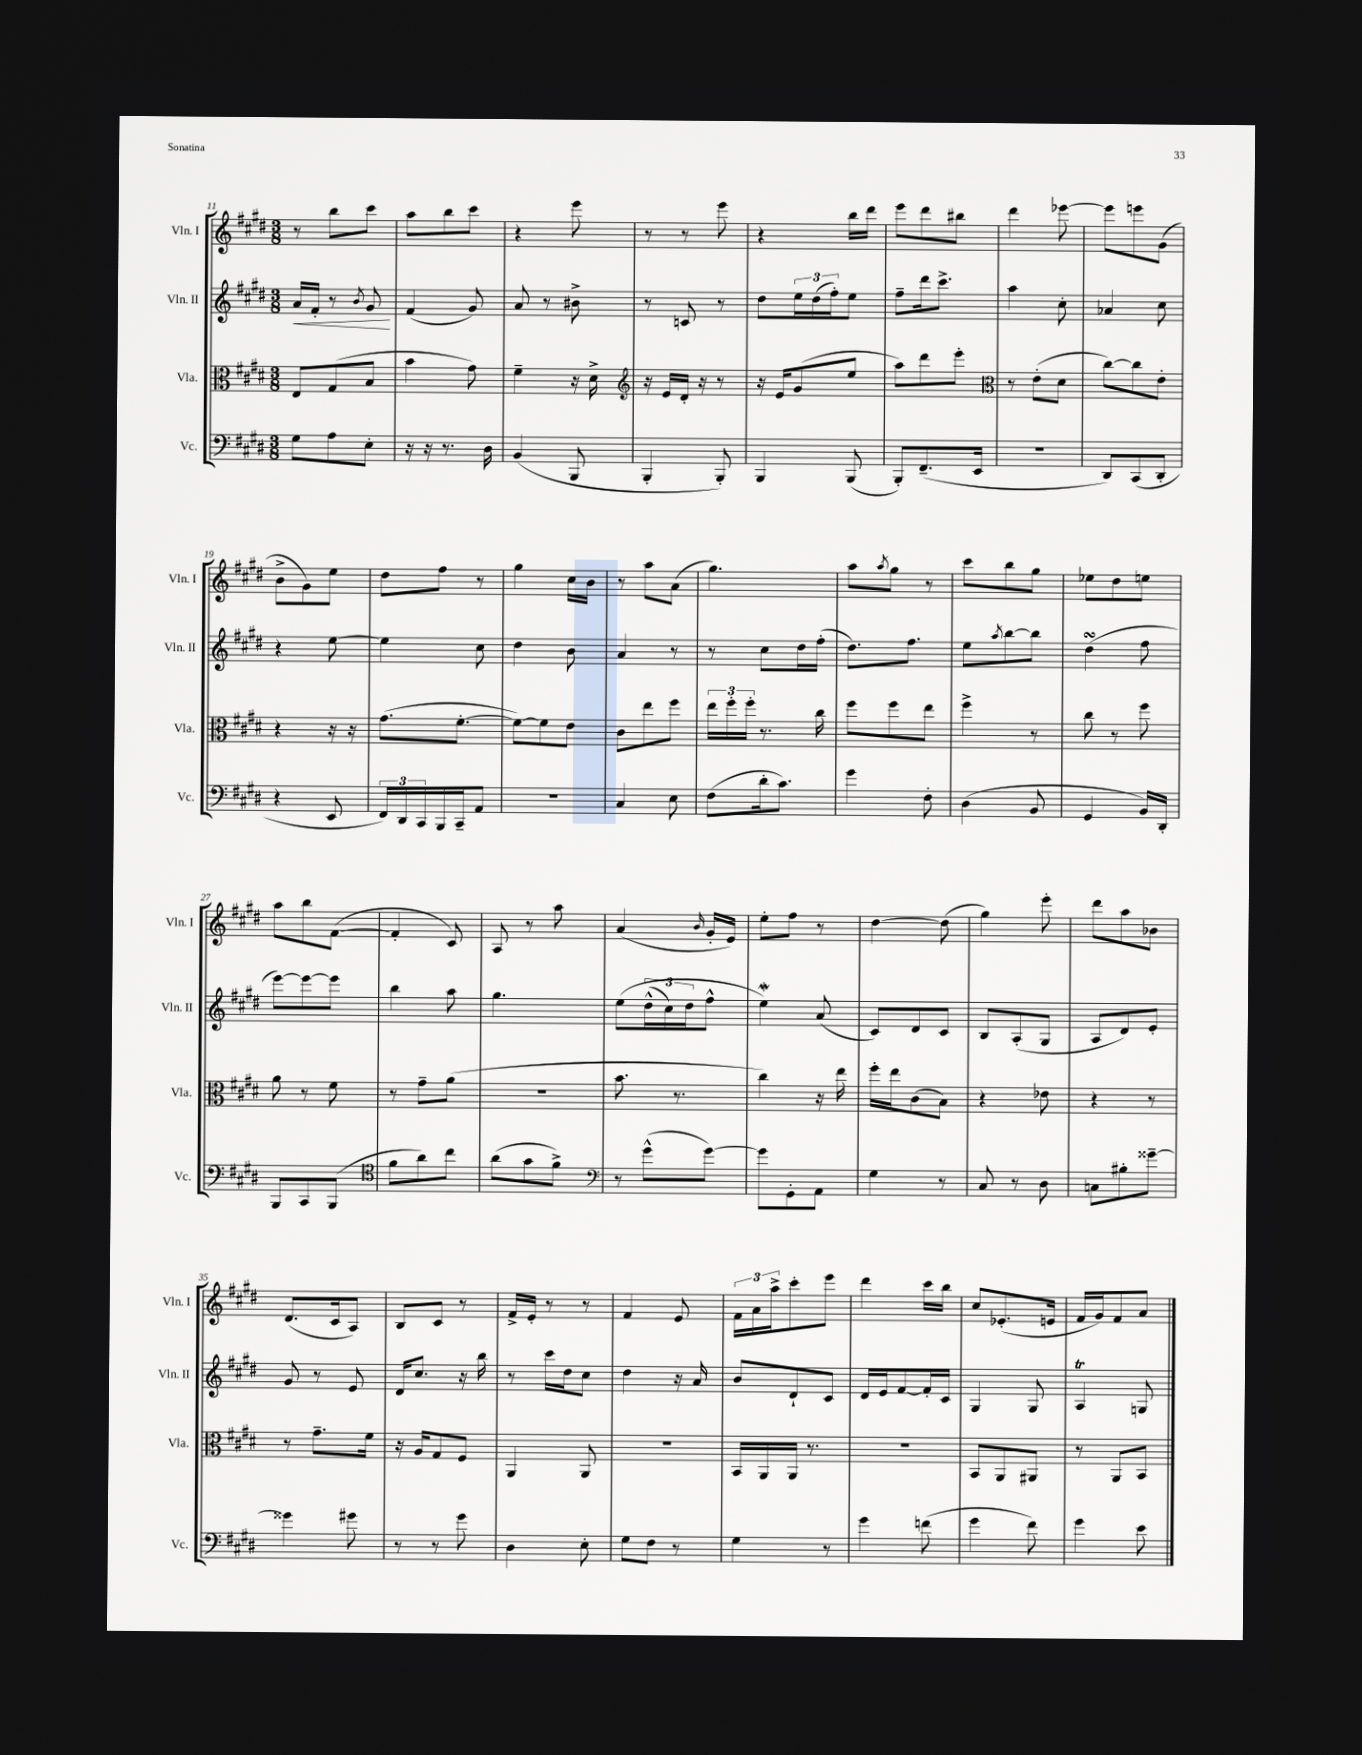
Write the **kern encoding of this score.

**kern	**kern	**kern	**kern
*staff4	*staff3	*staff2	*staff1
*clefF4	*clefC3	*clefG2	*clefG2
*k[f#c#g#d#]	*k[f#c#g#d#]	*k[f#c#g#d#]	*k[f#c#g#d#]
*M3/8	*M3/8	*M3/8	*M3/8
8G#\L	8E/L	16a/LL	8r
.	.	16f#'/JJ	.
8A\	(8G#/	8r	8bb\L
.	.	8qb/	.
8E'\J	8B/J	8g#/	8ccc#\J
=	=	=	=
16r	4b\	(4f#/	8aa\L
16r	.	.	.
8.r	.	.	8bb\
.	8g#\)	8g#/)	8ccc#\J
16D#\	.	.	.
=	=	=	=
(4BB/	4f#~\	8a/	4r
.	.	8r	.
8BBB/	16r	8b#^\	8eee\
.	16d#^\	.	.
=	=	=	=
*	*clefG2	*	*
4BBB'/	16r	8r	8r
.	16e/LL	.	.
.	16d#'/JJ	8c/	8r
.	16r	.	.
8BBB'/)	8r	8r	8eee\
=	=	=	=
4BBB/	16r	8dd#\L	4r
.	16e/LK	.	.
.	(8g#/	24ee\L	.
.	.	(24dd#\	.
.	.	24ff#'\J)	.
(8BBB/	8ee/J	8ee\J	16bb\LL
.	.	.	16ddd#\JJ
=	=	=	=
8BBB'/L)	8aa\L)	8ff#~\L	8eee\L
(8.FF#~/	8ddd#\	16ddd#\k	8ddd#\
.	.	8.ccc#^\J	.
.	8eee'\J	.	8bb#\J
16EE/Jk	.	.	.
=	=	=	=
*	*clefC3	*	*
4.r	8r	4aa\	4ddd#\
.	(8e'\L	.	.
.	8d#\J	8cc#'\	[8eee-\
=	=	=	=
8DD#/L)	[8cc#\L)	4a-/	8eee-\]L
(8CC#/	8cc#\]	.	8eee\
8DD#'/J	8e'\J	8cc#\	(8g#\J
=	=	=	=
4r	4r	4r	8b^\L
.	.	.	8g#\)
8EE/	16r	[8ee\	8ee\J
.	16r	.	.
=	=	=	=
24FF#/LL)	(8.g#\L	4ee\]	8dd#\L
24DD#/	.	.	.
24CC#/	.	.	.
16BBB/	.	.	8ff#\J
16CC#~/J	[8.f#'\J	.	.
8AA/J	.	8cc#\	8r
=	=	=	=
4.r	8f#\_L)	4dd#\	4gg#\
.	8f#\]	.	.
.	8e\J	8b\	16cc#\LL
.	.	.	16b\JJ
=	=	=	=
4C#/	8c#\L	4a/	8r
.	8ee\	.	8aa\L
8E\	8ff#\J	8r	(8a\J
=	=	=	=
(8F#\L	24ee\LL	8r	4.gg#\)
.	24ff#'\	.	.
.	24ff#'\JJ	.	.
16d#'\k	8.r	8cc#\L	.
8.c#\J)	.	.	.
.	.	16dd#\L	.
.	16cc#\	(16ff#'\JJ	.
=	=	=	=
4g#\	8ff#\L	8.dd#\L)	8aa\L
.	.	.	8qaa/
.	8ff#\	.	8gg#\J
.	.	8.ff#\J	.
8F#'\	8ee\J	.	8r
=	=	=	=
(4D#\	4ff#^\	8ee\L	8ccc#\L
.	.	8qaa/	.
.	.	[8bb\	8bb\
8BB/	8r	8bb\]J	8gg#\J
=	=	=	=
4GG#/	8cc#\	(4dd#\	8ee-\L
.	8r	.	8dd#\
16BB/LL)	8ff#\	8ff#\	8ee\J
16DD#'/JJ	.	.	.
=	=	=	=
8BBB/L	8a\	[8eee\L)	8aa\L
8CC#/	8r	8eee\_	8bb\
(8BBB/J	8f#\	8eee\]J	([8f#\J
=	=	=	=
*clefC4	*	*	*
8f#\L	8r	4bb\	4f#'/]
8a\)	8g#~\L	.	.
8cc#\J	(8a\J	8aa\	8c#/)
=	=	=	=
(8a\L	4.r	4.gg#\	8A/
8g#\	.	.	8r
8f#^\J)	.	.	8aa\
=	=	=	=
*clefF4	*	*	*
8r	8.b\	&(8ee\L	(4a/
(8g#^^\L	.	(24dd#^^\L	.
.	.	24cc#\)	.
.	8.r	.	.
.	.	24dd#\J	.
.	.	.	16qqb/
[8g#\J)	.	8ff#^^\J	16g#'/LL
.	.	.	16e/JJ)
=	=	=	=
8g#\]L	4cc#\)	4ee\&)	8ee'\L
8GG#'\	.	.	8ff#\J
8AA\J	16r	(8a/	8r
.	16ee\	.	.
=	=	=	=
4G#\	16ff#'\LL	8c#/L)	[4dd#\
.	16ee\J	.	.
.	(8c#\	8d#/	.
8r	8B\J)	8c#/J	(8dd#\]
=	=	=	=
8C#/	4r	8B/L	4gg#\)
8r	.	(8A'/	.
8D#\	8e-\	8G#/J	8eee'\
=	=	=	=
8C\L	4r	8A/L	8ddd#\L
8B#'\	.	8d#/)	8aa\
[8g##~\J	8r	8e'/J	8b-\J
=	=	=	=
4g##\]	8r	8g#/	(8.d#/L
.	8.g#~\L	8r	.
.	.	.	16c#/k
8g#\	.	8e/	8A/J)
.	16f#\Jk	.	.
=	=	=	=
8r	16r	16d#/LK	8B/L
.	16A/LK	8.cc#/J	.
8r	8G#/	.	8c#/J
8g#\	8F#/J	16r	8r
.	.	16bb\	.
=	=	=	=
4D#\	4AA/	8r	16f#^/LL
.	.	.	16e'/JJ
.	.	16ccc#\LL	8r
.	.	16dd#\J	.
8E'\	8AA/	8cc#\J	8r
=	=	=	=
8G#\L	4.r	4dd#\	4f#/
8F#\J	.	.	.
8r	.	16r	8e/
.	.	16a/	.
=	=	=	=
4G#\	16BB/LL	8b/L	24f#\LL
.	.	.	24a\
.	16AA/	.	.
.	.	.	24aa^\J
.	16AA/JJ	8d#`/	8ccc#'\
.	8.r	.	.
8r	.	8c#/J	8eee\J
=	=	=	=
4g#\	4.r	16d#/LL	4ddd#\
.	.	16e/J	.
.	.	[8f#/	.
(8f\	.	16f#'/]L	16ccc#\LL
.	.	16c#/JJ	16bb\JJ
=	=	=	=
4g#\	8BB/L	4G#/	8cc#/L
.	8AA/	.	(8.e-'/
8f#\)	8AA#/J	8G#/	.
.	.	.	16e/Jk
=	=	=	=
4g#\	8r	4A/	16f#/LL
.	.	.	16g#/J)
.	8AA/L	.	8f#/
8e\	8BB/J	8G/	8a/J
==	==	==	==
*-	*-	*-	*-
